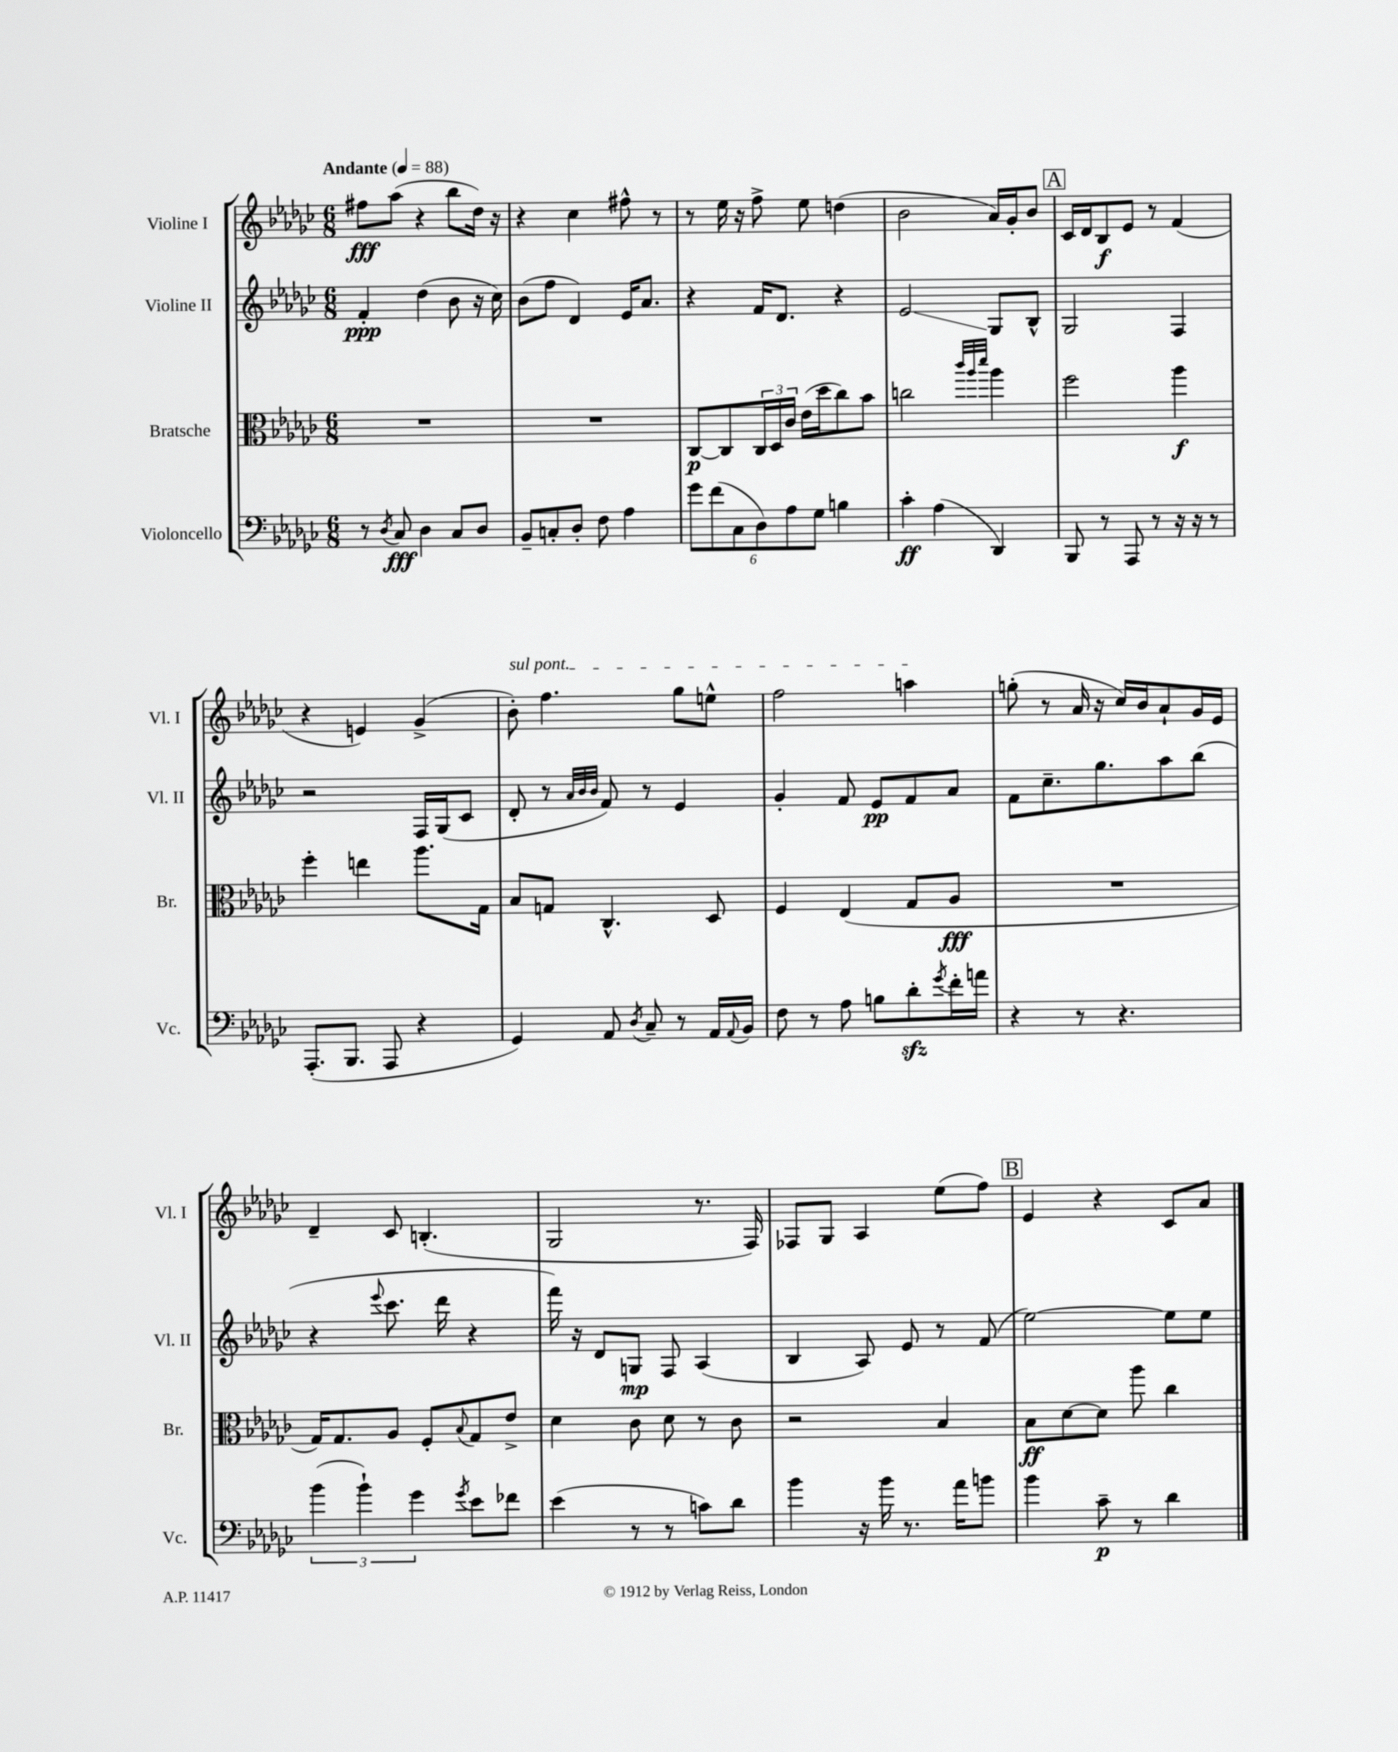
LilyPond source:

<<
\new StaffGroup <<
\new Staff = "s0" \with { instrumentName = "Violine I" shortInstrumentName = "Vl. I" } {
    \clef treble \key ges \major \numericTimeSignature \time 6/8 \tempo "Andante" 4 = 88
    fis''8\fff aes''8( r4 bes''8 des''16) r16 |
    r4 ces''4 fis''8-^ r8 |
    r8 ees''16 r16 f''8-> ees''8 d''4( |
    bes'2 aes'16) ges'16-. bes'8 |
    \mark \markup { \box "A" } ces'16 des'16 bes8\f ees'8 r8 f'4( |
    r4 e'4) ges'4->( |
    \once \override TextSpanner.bound-details.left.text = \markup { \italic "sul pont." } bes'8-.\startTextSpan) f''4. ges''8 e''8-^ |
    f''2 a''4\stopTextSpan |
    g''8-.( r8 aes'16 r16 ces''16) bes'16 aes'8-! ges'16 ees'16 |
    des'4-- ces'8 b4.-.( |
    ges2 r8. f16) |
    fes8 ges8 aes4 ees''8( f''8) |
    \mark \markup { \box "B" } ees'4 r4 ces'8 aes'8 \bar "|." |
}
\new Staff = "s1" \with { instrumentName = "Violine II" shortInstrumentName = "Vl. II" } {
    \clef treble \key ges \major \numericTimeSignature \time 6/8
    f'4-.\ppp des''4( bes'8 r16 ces''16) |
    bes'8( f''8 des'4) ees'16 aes'8. |
    r4 f'16 des'8. r4 |
    ees'2\glissando ges8 bes8-^ |
    \mark \markup { \box "A" } ges2 f4 |
    r2 f16 ges16( ces'8 |
    des'8-. r8 \grace { aes'32 bes'32 bes'32 } f'8) r8 ees'4 |
    ges'4-. f'8 ees'8\pp f'8 aes'8 |
    f'8 ces''8.-- ges''8. aes''8 bes''8( |
    r4 \appoggiatura { ees'''8 } ces'''8. des'''16 r4 |
    f'''16) r16 des'8 g8\mp f8 aes4( |
    bes4 aes8) ees'8 r8 f'8( |
    \mark \markup { \box "B" } ees''2~) ees''8 ees''8 \bar "|." |
}
\new Staff = "s2" \with { instrumentName = "Bratsche" shortInstrumentName = "Br." } {
    \clef alto \key ges \major \numericTimeSignature \time 6/8
    R2. |
    R2. |
    ces8~\p ces8 \tuplet 3/2 { ces16 des16 ces'16 } ees'16( des''16 ces''8) bes'8 |
    c''2 \grace { ces'''32 aes''32 des'''32 } aes''4 |
    \mark \markup { \box "A" } f''2 aes''4\f |
    f''4-. e''4 aes''8. ges16 |
    bes8 g8 ces4.-^ des8 |
    f4 ees4( ges8 aes8\fff |
    R2. |
    ges16) ges8. aes8 f8-. \appoggiatura { bes8 } ges8 ees'8-> |
    des'4 ces'8 des'8 r8 ces'8 |
    r2 bes4 |
    \mark \markup { \box "B" } bes8\ff des'8~ des'8 aes''8 ces''4 \bar "|." |
}
\new Staff = "s3" \with { instrumentName = "Violoncello" shortInstrumentName = "Vc." } {
    \clef bass \key ges \major \numericTimeSignature \time 6/8
    r8 \acciaccatura { des8 } ces8\fff des4 ces8 des8 |
    bes,8-- c8-. des8-. f8 aes4 |
    \tuplet 6/4 { ges'8 f'8( ces8 des8) aes8 ges8 } b4 |
    ces'4-.\ff aes4( des,4) |
    \mark \markup { \box "A" } bes,,8 r8 aes,,8 r8 r16 r16 r8 |
    aes,,8.-.( bes,,8. aes,,8 r4 |
    ges,4) aes,8 \acciaccatura { des8 } ces8-- r8 aes,16 \appoggiatura { aes,8 } bes,16 |
    f8 r8 aes8 b8 des'8-.\sfz \acciaccatura { ges'8 } f'16-. a'16 |
    r4 r8 r4. |
    \tuplet 3/2 { bes'4( bes'4-!) ges'4 } \acciaccatura { ges'8 } ees'8 fes'8 |
    ees'4( r8 r8 c'8) des'8 |
    bes'4 r16 bes'16 r8. aes'16 b'8 |
    \mark \markup { \box "B" } bes'4 ces'8--\p r8 des'4 \bar "|." |
}
>>
>>
\layout { \context { \Score \remove "Bar_number_engraver" } }
